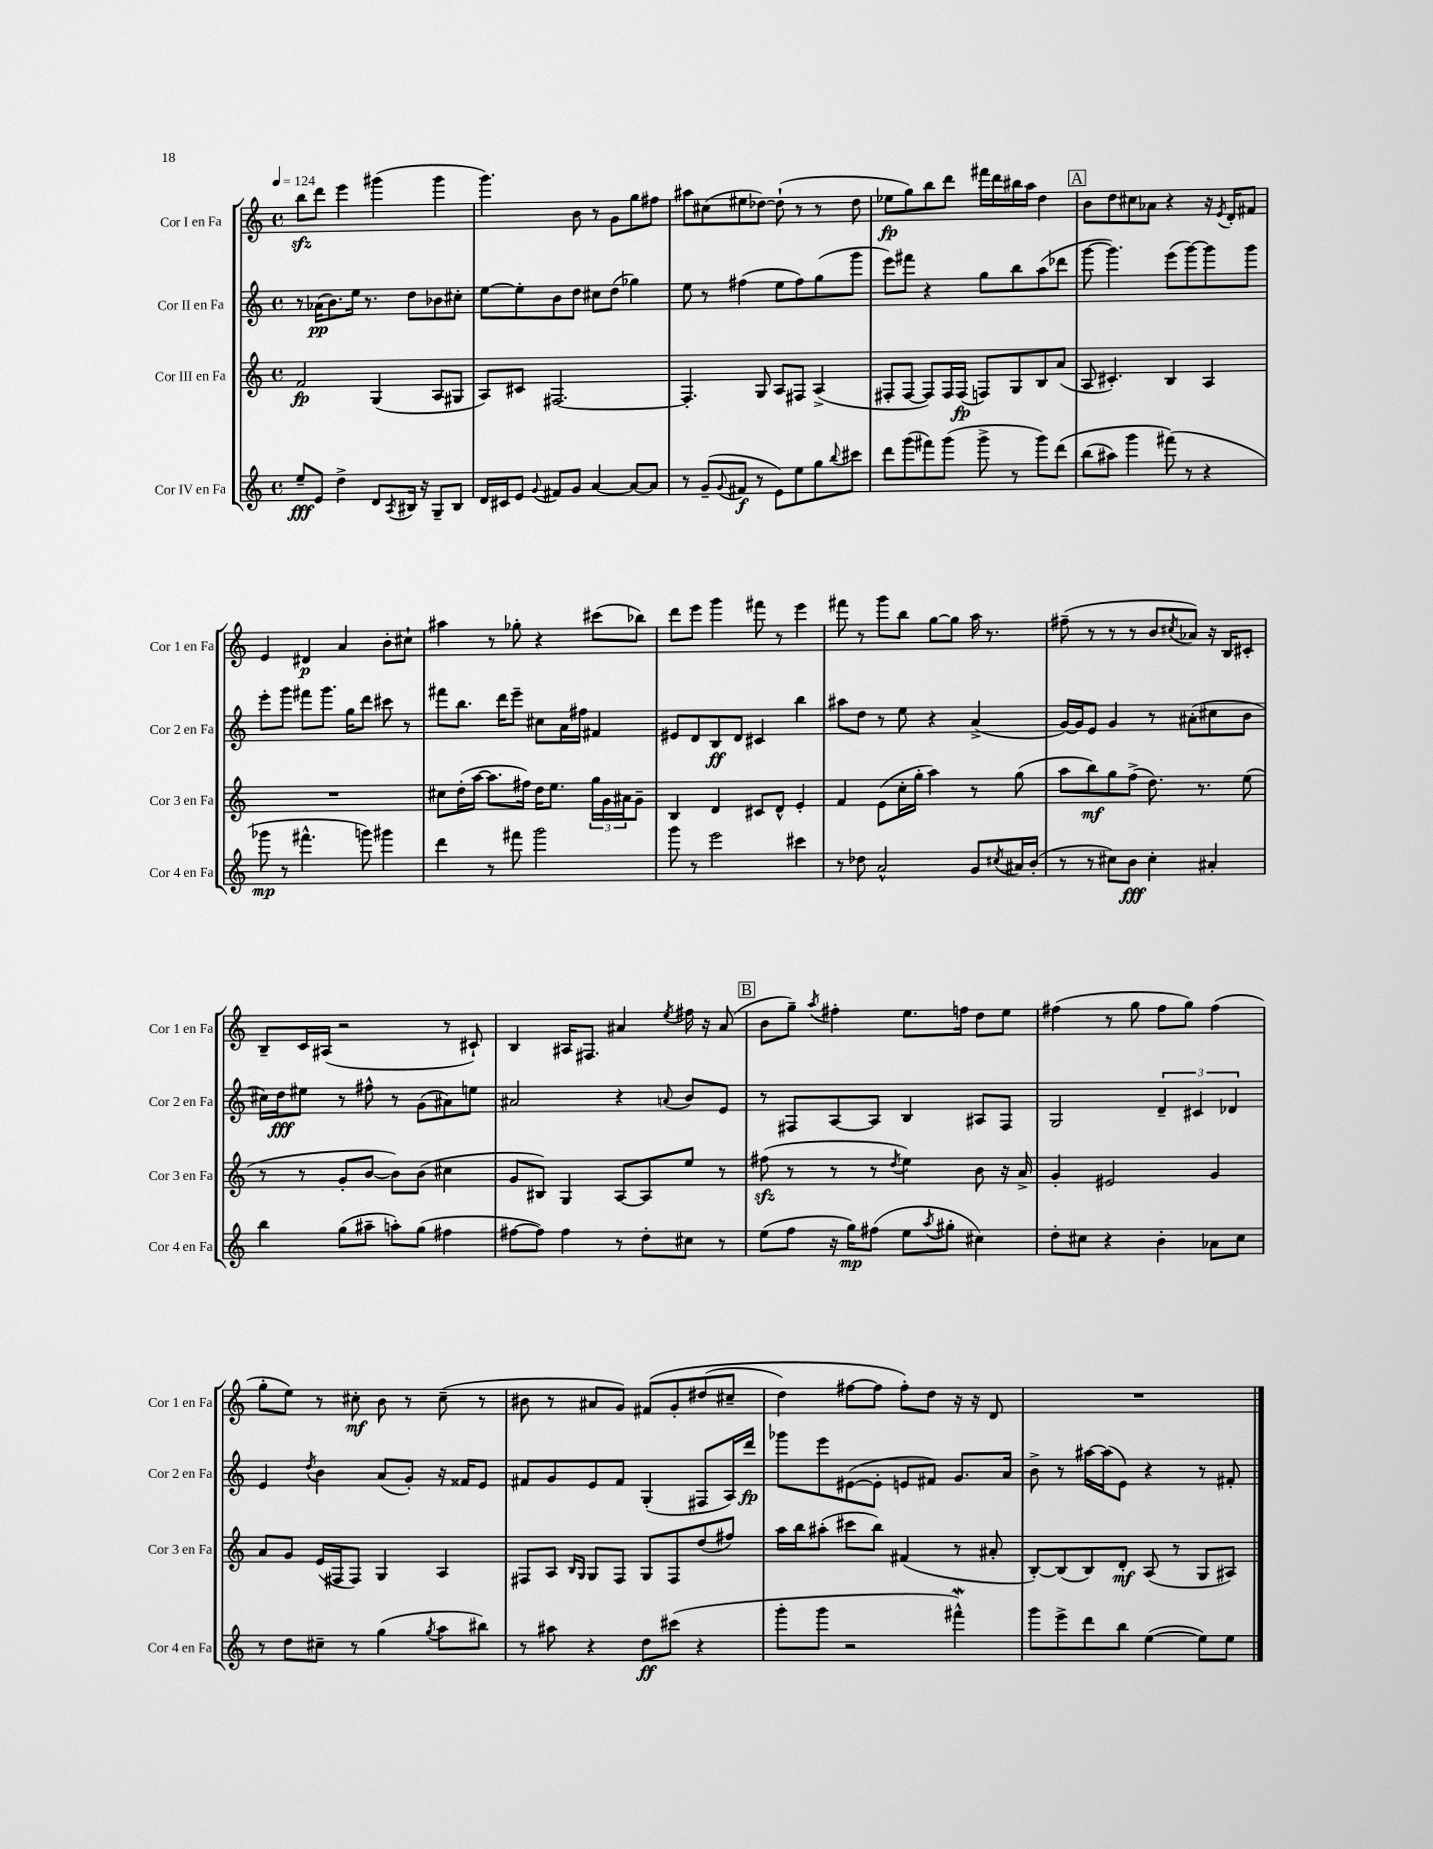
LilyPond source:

<<
\new StaffGroup <<
\new Staff = "s0" \with { instrumentName = "Cor I en Fa" shortInstrumentName = "Cor 1 en Fa" } {
    \clef treble \key c \major \defaultTimeSignature \time 4/4 \tempo 4 = 124
    b''8\sfz d'''8 e'''4 gis'''4( gis'''4 |
    g'''4.) b'8 r8 g'8 g''8 fis''8 |
    ais''8 cis''8( eis''8 des''8~) des''8-!( r8 r8 des''8 |
    ees''8\fp g''8) b''8 d'''8 fis'''16 d'''16 bis''16 a''16 d''4 |
    \mark \markup { \box "A" } b'8 d''8 cis''8 aes'8 r4 r16 \acciaccatura { e'8 } d'16-. fis'8 |
    e'4 dis'4\p a'4 b'8-. cis''8-! |
    ais''4 r8 ges''8-. r4 cis'''8( bes''8) |
    d'''8 e'''8 g'''4 fis'''8 r8 e'''4 |
    fis'''8 r8 g'''8 b''8 g''8~ g''8 a''16 r8. |
    fis''8--( r8 r8 r8 b'8 \acciaccatura { cis''8 } aes'8) r16 b16 cis'8-. |
    b8-- c'16 ais16( r2 r8 cis'8-!) |
    b4 ais16 fis8. ais'4 \acciaccatura { e''8 } fis''16 r16 ais'8( |
    \mark \markup { \box "B" } b'8 g''8--) \acciaccatura { a''8 } fis''4-. e''8. f''16 d''8 e''8 |
    fis''4( r8 g''8 fis''8 g''8) fis''4( |
    g''8-. e''8) r8 cis''8-.\mf b'8 r8 cis''8--( r8 |
    bis'8 r8 ais'8 g'8) fis'8\( g'8-. dis''8( cis''8-- |
    d''4) fis''8~ fis''8 fis''8-.\) d''8 r16 r16 d'8 |
    R1 \bar "|." |
}
\new Staff = "s1" \with { instrumentName = "Cor II en Fa" shortInstrumentName = "Cor 2 en Fa" } {
    \clef treble \key c \major \defaultTimeSignature \time 4/4
    r8 aes'16\pp( b'8.) e''16 r8. d''8 bes'8 cis''8-. |
    e''8~ e''8-. b'8 d''8 cis''8 d''8( ges''4) |
    e''8 r8 fis''4( e''8 fis''8) g''8( g'''8 |
    e'''8) fis'''8 r4 g''8 b''8 a''8( des'''8 |
    \mark \markup { \box "A" } g'''8~ g'''4.) e'''8( g'''8~) g'''8 g'''8 |
    e'''8-. g'''8 fis'''8 g'''8. g''16 d'''8 cis'''8 r8 |
    fis'''8 b''8. d'''16 e'''8-- cis''8 a'16 fis''16 fis'4 |
    eis'8 d'8 b8\ff d'8 cis'4 b''4 |
    ais''8 d''8 r8 e''8 r4 a'4->( |
    g'16~) g'16 e'8 g'4 r8 ais'8-.( cis''8 b'8 |
    cis''16) d''16\fff eis''8 r8 fis''8-^ r8 g'8( ais'8) e''8 |
    ais'2 r4 \appoggiatura { a'8 } b'8 e'8 |
    \mark \markup { \box "B" } r8 fis8 a8~ a8 b4 ais8 fis8 |
    g2 \tuplet 3/2 { d'4-- cis'4 des'4 } |
    e'4 \acciaccatura { d''8 } b'4 a'8( g'8-.) r16 fisis'16 e'8 |
    fis'8 g'8 e'8 fis'8 g4-.( fis8 a16) d'''16\fp |
    ges'''8 e'''8 eis'8~( eis'8-. e'8 fis'8) g'8. a'16 |
    b'8-> r8 ais''16~ ais''16( e'8) r4 r8 fis'8-. \bar "|." |
}
\new Staff = "s2" \with { instrumentName = "Cor III en Fa" shortInstrumentName = "Cor 3 en Fa" } {
    \clef treble \key c \major \defaultTimeSignature \time 4/4
    f'2\fp g4( a8 gis8 |
    a8) cis'8 fis2.~ |
    fis4.-. g8 a8 fis8 a4->( |
    fis8-. fis8~ fis8) fis16 fis16\fp( f8) g8 b8 a'8( |
    \mark \markup { \box "A" } a8 cis'4.-.) b4 a4 |
    R1 |
    cis''8 d''16-.( a''16~ a''8. fis''16) d''16 e''8. \tuplet 3/2 { g''16 g'16 ais'16 } g'8-- |
    b4 d'4 cis'8 d'8-^ e'4-. |
    f'4 e'8( c''16-. g''16-. a''4) r8 g''8( |
    a''8 b''8\mf) g''8 f''8->( d''8.) r8. e''8( |
    r8 r8 g'8-. b'8~ b'8) b'8( cis''4 |
    g'8 bis8) g4 a8~ a8 e''8 r8 |
    \mark \markup { \box "B" } fis''8\sfz( r8 r8 r8 \acciaccatura { d''8 } e''4) b'8 r16 a'16-> |
    g'4-. eis'2 g'4 |
    a'8 g'8 e'16( fis16 fis8) g4 a4 |
    fis8 a8 \grace { b16 g16 } g8 fis8 g8 fis8 d''8( fis''8) |
    a''16 b''16 ais''8-.( cis'''8 b''8) fis'4( r8 ais'8-. |
    b8~-.) b8( b8) d'8-.\mf a8( r8 g8 ais8) \bar "|." |
}
\new Staff = "s3" \with { instrumentName = "Cor IV en Fa" shortInstrumentName = "Cor 4 en Fa" } {
    \clef treble \key c \major \defaultTimeSignature \time 4/4
    e''8--\fff e'8 d''4-> d'8 \acciaccatura { a8 } bis16 r16 g8-- bis8 |
    d'16 cis'16 e'8 \appoggiatura { g'8 } fis'8 g'8 a'4~ a'8~ a'8 |
    r8 g'8--( \appoggiatura { g'8 } fis'8\f r8 e'8) e''8 g''8 \appoggiatura { b''8 } cis'''8 |
    d'''8 g'''8( fis'''8) g'''8( g'''8-> r8 g'''8) d'''8\( |
    \mark \markup { \box "A" } b''8( ais''8) g'''4 fis'''8(\) r8 r4 |
    ges'''8\mp r8 fis'''4.-^ g'''8) gis'''4 |
    d'''4 r8 fis'''8 g'''2 |
    g'''8 r8 e'''2 cis'''4 |
    r8 des''8 a'2-^ g'8 \acciaccatura { cis''8 } ais'16 b'16-.( |
    r8 r8 cis''8) b'8\fff cis''4-. ais'4-. |
    b''4 g''8( ais''8-- a''8-.) g''8( fis''4 |
    fis''8~ fis''8) fis''4 r8 d''8-. cis''8 r8 |
    \mark \markup { \box "B" } e''8( f''8 r16 g''16\mp) fis''8( e''8 \acciaccatura { a''8 } gis''8-. cis''4) |
    d''8-. cis''8 r4 b'4-. aes'8 cis''8 |
    r8 d''8 cis''8-- r8 g''4( \acciaccatura { g''8 } a''8 bis''8) |
    r8 ais''8 r4 d''8\ff cis'''8( r4 |
    g'''8-. g'''8 r2 fis'''4-^\mordent) |
    g'''8 e'''8-> d'''8 b''8 e''4~( e''8) e''8 \bar "|." |
}
>>
>>
\layout { \context { \Score \remove "Bar_number_engraver" } }
